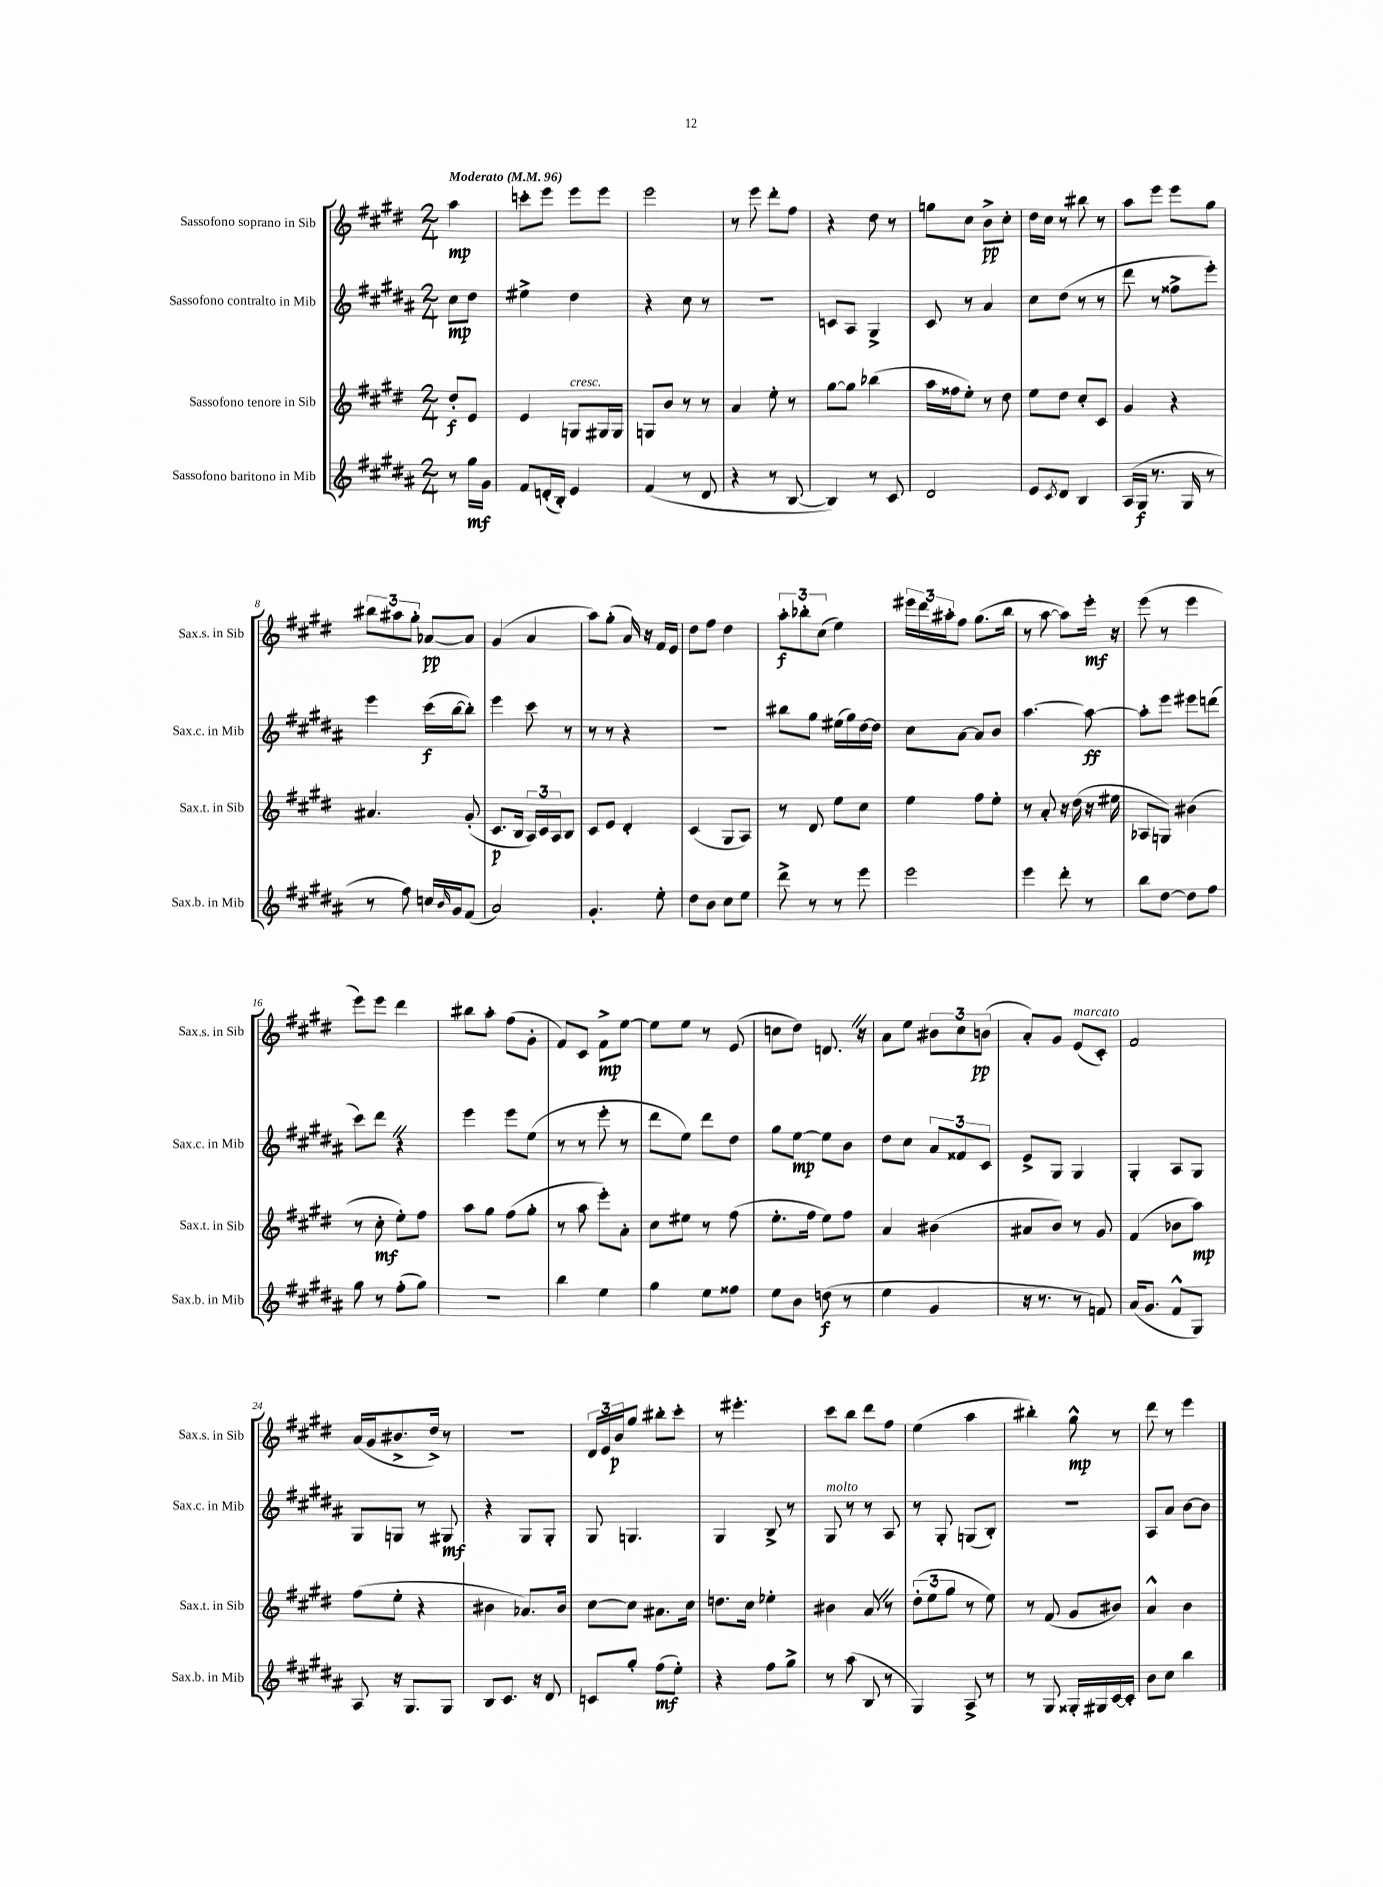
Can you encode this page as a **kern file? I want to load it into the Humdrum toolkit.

**kern	**kern	**kern	**kern
*staff4	*staff3	*staff2	*staff1
*clefG2	*clefG2	*clefG2	*clefG2
*k[f#c#g#d#a#]	*k[f#c#g#d#]	*k[f#c#g#d#a#]	*k[f#c#g#d#]
*M2/4	*M2/4	*M2/4	*M2/4
*MM96	*MM96	*MM96	*MM96
8r	8dd#'/L	8cc#\L	4aa\
16gg#\LL	8e/J	8dd#\J	.
16g#\JJ	.	.	.
=	=	=	=
8f#/L	4e/	4ee#^\	8ccc'\L
(16d'/L	.	.	8eee\J
16B'/JJ)	.	.	.
4e/	8G/L	4dd#\	8eee\L
.	16G#/L	.	8eee\J
.	16G#/JJ	.	.
=	=	=	=
(4f#/	8G/L	4r	2eee\
.	8b/J	.	.
8r	8r	8cc#\	.
8d#/	8r	8r	.
=	=	=	=
4r	4a/	2r	8r
.	.	.	8eee\
8r	8ee'\	.	8ddd#'\L
[8B/	8r	.	8ff#\J
=	=	=	=
4B/])	[8gg#\L	8c/L	4r
.	8gg#\]J	8A#/J	.
8r	(4bb-\	4G#^/	8dd#\
8c#/	.	.	8r
=	=	=	=
2d#/	16aa\LL	8c#/	8gg\L
.	16ff##\J	.	.
.	8ee'\J)	8r	8cc#\J
.	8r	4a#/	8b^\L
.	8dd#\	.	8cc#'\J
=	=	=	=
8e/L	8ee\L	8cc#\L	16dd#\LL
.	.	.	16cc#\JJ
8qc#/	.	.	.
8d#/J	8dd#\J	(8dd#\J	8r
4B/	8cc#'/L	8r	8bb#\
.	8c#/J	8r	8r
=	=	=	=
(16A#/LL	4g#/	8ddd#\	8aa\L
16G#/JJ	.	.	.
8.r	.	8r	8eee\J
.	4r	8ff##^\L	8eee\L
16G#/	.	.	.
8r	.	8eee'\J)	8gg#\J
=	=	=	=
8r	4.a#/	4eee\	12bb#\L
.	.	.	12aa#\
8ff#\)	.	.	.
.	.	.	12gg#'\J
16cc/LL	.	(16ccc#\LL	[8a-/L
16qqb/	.	.	.
16g#/J	.	[16bb\J	.
(8f#/J	(8g#'/	8bb'\]J)	8a-/]J
=	=	=	=
2a#/)	8.c#/L	4eee\	(4g#/
.	16B/Jk	.	.
.	24A/LL)	8ccc#\	4a/
.	24c#/	.	.
.	24A/J	.	.
.	8B/J	8r	.
=	=	=	=
4.g#'/	8c#/L	8r	8aa\L)
.	8e/J	8r	(8gg#'\J
.	4d#'/	4r	16a/)
.	.	.	16r
8ee'\	.	.	16f#/LL
.	.	.	16e/JJ
=	=	=	=
8dd#\L	(4c#/	2r	8dd#\L
8b\J	.	.	8ff#\J
8cc#\L	8G#/L	.	4dd#\
8ee\J	8A/J)	.	.
=	=	=	=
8ddd#^\	8r	8bb#\L	12aa'\L
.	.	.	12bb-'\
8r	8d#/	8gg#\J	.
.	.	.	(12cc#\J
8r	8ee\L	(16ee#\LL	4ee\)
.	.	16gg#\)	.
8eee\	8cc#\J	[16dd#\	.
.	.	16dd#\]JJ	.
=	=	=	=
2eee\	4ee\	8cc#\L	24eee#\LL
.	.	.	24ddd#\
.	.	.	24aa#'\J
.	.	[8a#\J	8ff#\J
.	8ff#\L	8a#/]L	(8.gg#\L
.	8ee'\J	8b/J	.
.	.	.	16bb\Jk
=	=	=	=
4eee\	8r	[4.aa#\	8r
.	8a'/	.	[8aa\
8ddd#'\	16r	.	8aa\]L)
.	(16dd#\	.	.
8r	16r	8aa#\_	16eee'\Jk
.	16ee#\	.	16r
=	=	=	=
8bb\L	8A-/L	8aa#'\]L	(8eee\
[8dd#\J	8G/J)	8eee\J	8r
8dd#\]L	(4b#\	8eee#\L	4eee\
8ff#\J	.	(8ddd\J	.
=	=	=	=
8gg#\	8r	8ccc#\L)	8eee\L)
8r	8cc#'\	8ddd#\J	8eee\J
(8ff#'\L	8ee'\L)	4r	4ddd#\
8gg#\J)	8ff#\J	.	.
=	=	=	=
2r	8aa\L	4eee\	8bb#\L
.	8gg#\J	.	8aa'\J
.	(8ff#\L	8eee\L	(8ff#\L
.	8gg#'\J	(8ee\J	8g#'\J
=	=	=	=
4bb\	8r	8r	8f#/L)
.	8aa\	8r	8c#/J
4ee\	8eee'\L)	8eee'\	8f#^\L
.	8a'\J	8r	[8ee\J
=	=	=	=
4gg#\	8cc#\L	8ddd#\L	8ee\]L
.	8ee#\J	8ee\J)	8ee\J
8ee\L	8r	8ddd#\L	8r
8ff##\J	(8ff#\	8dd#\J	(8e/
=	=	=	=
8ee\L	8.ee'\L	8gg#\L	8cc\L
8b\J	.	[8ee\J	8dd#\J)
.	16ff#\Jk	.	.
(8dd\	8ee\L)	8ee\]L	8.d/
8r	8ff#\J	8b\J	.
.	.	.	16r
=	=	=	=
4ee\	4a/	8dd#\L	8a\L
.	.	8cc#\J	8ee\J
4g#/	(4b#\	12a#/L	12b#\L
.	.	12f##/	12cc#\
.	.	12c#/J	(12b\J
=	=	=	=
16r	8a#/L	8e^/L	8a'/L)
8.r	.	.	.
.	8b/J)	8G#/J	8g#/J
8r	8r	4G#/	(8e/L
8f/)	8g#/	.	8c#'/J)
=	=	=	=
(16a#/LK	(4f#/	4G#'/	2f#/
8.g#/J	.	.	.
8f#^^/L	8b-\L	8A#/L	.
8G#/J)	8aa\J)	8G#/J	.
=	=	=	=
8A#/	(8ff#\L	8G#/L	(16a/LL
.	.	.	16g#/J
16r	8ee'\J	8G/J	8.b#^/
8.G#/L	.	.	.
.	4r	8r	.
.	.	.	16dd#^/Jk)
8G#/J	.	8G#/	8r
=	=	=	=
8B/L	4b#\	4r	2r
8.c#/J	.	.	.
.	8.a-/L)	8G#/L	.
16r	.	.	.
8d#/	.	8G#'/J	.
.	16b#/Jk	.	.
=	=	=	=
8c/L	[8cc#\L	8G#/	24d#/LL
.	.	.	24e/
.	.	.	24b/J
8gg#'/J	8cc#\]J	4.G/	8gg#/J
(8ff#\L	8.a#\L	.	8bb#'\L
8ee'\J)	.	.	8ccc#'\J
.	16cc#\Jk	.	.
=	=	=	=
4r	8.dd\L	4G#/	8r
.	.	.	4.eee#'\
.	16cc#\Jk	.	.
8ff#\L	4ee-'\	8B^/	.
8gg#^\J	.	8r	.
=	=	=	=
8r	4b#\	8G#/	8ccc#\L
(8aa#\	.	8r	8bb\J
8B/	8a/	8r	8ddd#\L
8r	8r	8A#/	8ff#\J
=	=	=	=
4G#/)	(12dd#'\L	8r	(4ee\
.	12ee\	.	.
.	.	8G#'/	.
.	12gg#\J	.	.
8A#^/	8r	(8G/L	4aa\
8r	8ee\)	8B'/J)	.
=	=	=	=
8r	8r	2r	4bb#'\)
8G#/	(8f#/	.	.
16G##'/LL	8g#/L	.	8gg#^^\
16G#/	.	.	.
[16c#/	8b#/J)	.	8r
16c#'/]JJ	.	.	.
=	=	=	=
8b\L	4a^^/	8A#/L	8ddd#\
8cc#\J	.	8a#/J	8r
4bb\	4b\	[8b\L	4eee\
.	.	8b\]J	.
==	==	==	==
*-	*-	*-	*-
